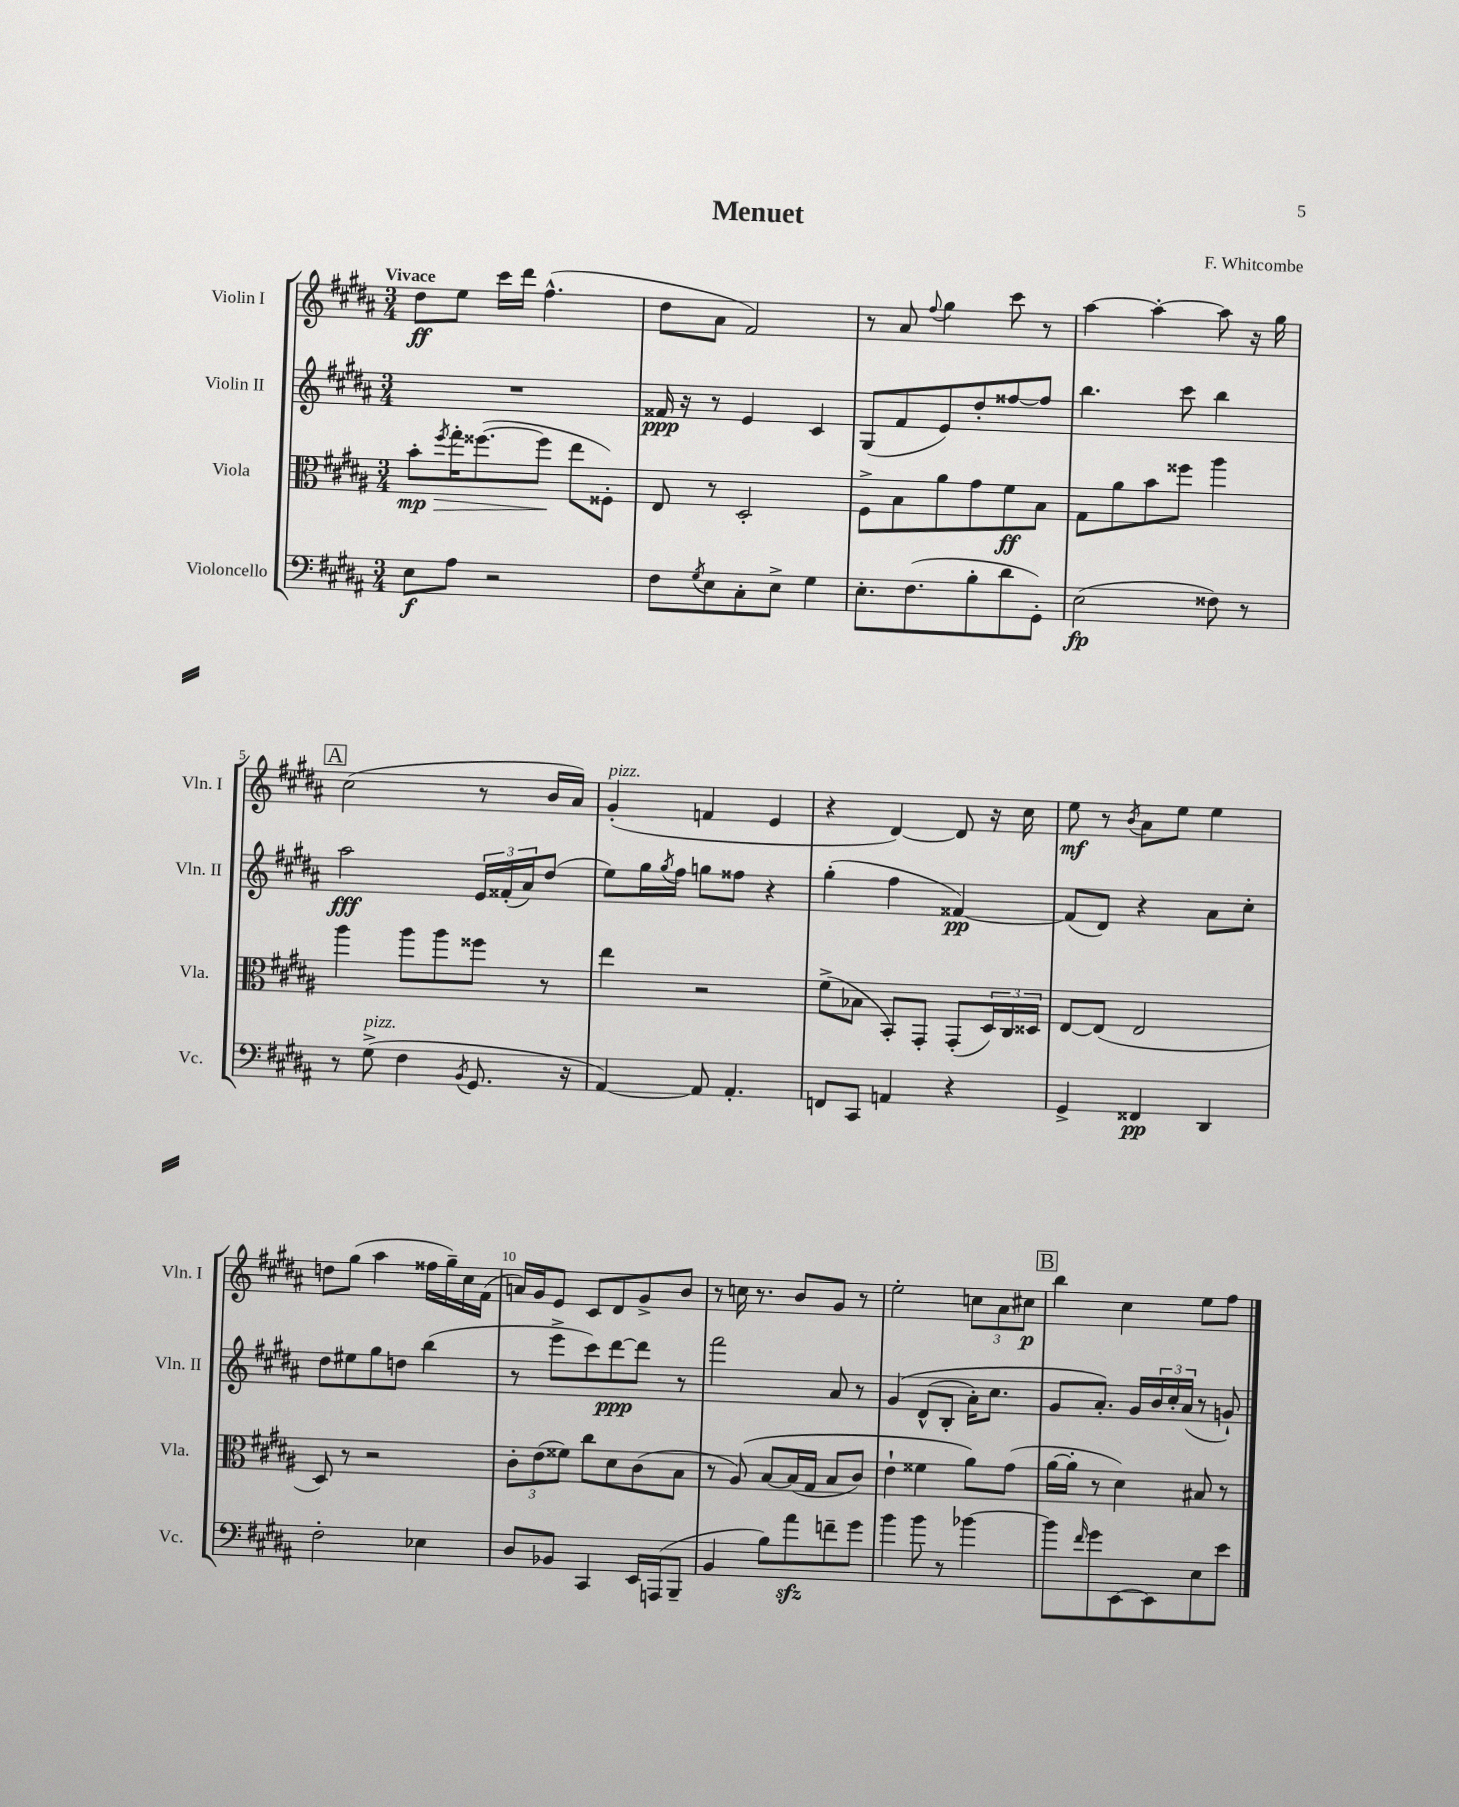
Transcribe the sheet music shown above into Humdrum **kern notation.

**kern	**kern	**kern	**kern
*staff4	*staff3	*staff2	*staff1
*clefF4	*clefC3	*clefG2	*clefG2
*k[f#c#g#d#a#]	*k[f#c#g#d#a#]	*k[f#c#g#d#a#]	*k[f#c#g#d#a#]
*M3/4	*M3/4	*M3/4	*M3/4
8E\L	8b'\L	2.r	8dd#\L
.	8qff#/	.	.
8A#\J	16gg#'\K	.	8ee\J
.	([8.ff##\	.	.
2r	.	.	16ccc#\LL
.	.	.	16ddd#\JJ
.	8ff##\]J	.	(4.ff#^^\
.	8ee\L	.	.
.	8F##'\J)	.	.
=	=	=	=
8F#\L	8E/	16f##/	8dd#\L
.	.	16r	.
8qG#/	.	.	.
8E\	8r	8r	8a#\J
8C#'\	2D#'/	4e/	2f#/)
8E^\J	.	.	.
4G#\	.	4c#/	.
=	=	=	=
8.E'\L	8F#^\L	(8G#/L	8r
.	8B\	8f#/	8a#/
(8.F#\	.	.	.
.	.	.	8qqff#/
.	8a#\	8e/)	4gg#\
8B'\	8g#\	8dd#'/	.
8d#\	8f#\	[8ff##/	8ccc#\
8GG#'\J)	8B\J	8ff##/]J	8r
=	=	=	=
(2E\	8G#\L	4.bb\	[4aa#\
.	8a#\	.	.
.	8b\	.	4aa#'\_
.	8ff##\J	8ccc#\	.
8F##\)	4aa#\	4bb\	8aa#\]
8r	.	.	16r
.	.	.	16gg#\
=	=	=	=
8r	4aa#\	2aa#\	(2cc#\
(8G#^\	.	.	.
4F#\	8aa#\L	.	.
.	8aa#\	.	.
8qBB/	.	.	.
8.GG#/	8ff##\J	24e/LL	8r
.	.	(24f##'/	.
.	.	24a#/J)	.
.	8r	(8dd#/J	16b/LL
16r	.	.	16a#/JJ)
=	=	=	=
[4AA#/)	4ee\	8ee\L)	(4g#'/
.	.	16gg#\L	.
.	.	8qgg#/	.
.	.	16ff#\JJ	.
8AA#/]	2r	8gg\L	4f/
4.AA#'/	.	8ff##\J	.
.	.	4r	4e/
=	=	=	=
8FF/L	(8f#^\L	(4gg#'\	4r
8CC#/J	8B-\J	.	.
4AA/	8BB'/L)	4ff#\	[4d#/)
.	8GG#'/J	.	.
4r	(8GG#'/L	[4f##/)	8d#/]
.	24D#/L)	.	16r
.	24C#/	.	.
.	.	.	16cc#\
.	24D##/JJ	.	.
=	=	=	=
4GG#^/	[8E/L	(8f##/]L	8ee\
.	(8E/]J	8d#/J)	8r
.	.	.	8qb/
4FF##/	2E/	4r	8a#\L
.	.	.	8ee\J
4DD#/	.	8a#\L	4ee\
.	.	8cc#'\J	.
=	=	=	=
2F#'\	8D#/)	8dd#\L	8dd\L
.	8r	8ee#\	(8gg#\J
.	2r	8gg#\	4aa#\
.	.	8dd\J	.
4E-\	.	(4bb\	16ff##\LL
.	.	.	16gg#~\)
.	.	.	16cc#\
.	.	.	(16f#\JJ
=	=	=	=
8D#/L	12c#'\L	8r	16a/LL)
.	.	.	16g#/J
.	(12e\	.	.
8BB-/J	.	8eee^\L	8e/J
.	12f##\J)	.	.
4CC#/	8cc#\L	8ccc#\)	8c#/L
.	8d#\	[8ddd#\	8d#/
16EE/LL	(8c#\	8ddd#\]J	8g#^/
(16AAA/J	.	.	.
8BBB~/J	8B\J	8r	8b/J
=	=	=	=
4BB/	8r	2fff#\	8r
.	&(8A#/)	.	16cc\
.	.	.	8.r
8B\L)	[8B/L	.	.
8a#\	(16B/]L	.	8b/L
.	16G#/JJ	.	.
8f~\	8B/L	8a#/	8g#/J
8g#\J	8c#/J)	8r	8r
=	=	=	=
4b\	4e`\	&(4g#/	2ee'\
8b\	4f##\	(8d#^^/L	.
8r	.	8B'/J	.
[4b-\	8a#\L&)	16a#'\LK)	12cc\L
.	.	8.cc#\J	.
.	.	.	12a#\
.	(8g#\J	.	.
.	.	.	12cc#\J
=	=	=	=
8b-\]L	[16a#\LL	8g#/L	4bb\
.	16a#'\]JJ	.	.
16qqf#/	.	.	.
8g#\	8r	8.a#'/J&)	.
[8EE\	4d#\)	.	4cc#\
.	.	16g#/LL	.
8EE\]	.	24b/	.
.	.	24cc#'/	.
.	.	(24a#/JJ	.
8E\	8B#/	8r	8ee\L
8e\J	8r	8g`/)	8ff#\J
==	==	==	==
*-	*-	*-	*-
